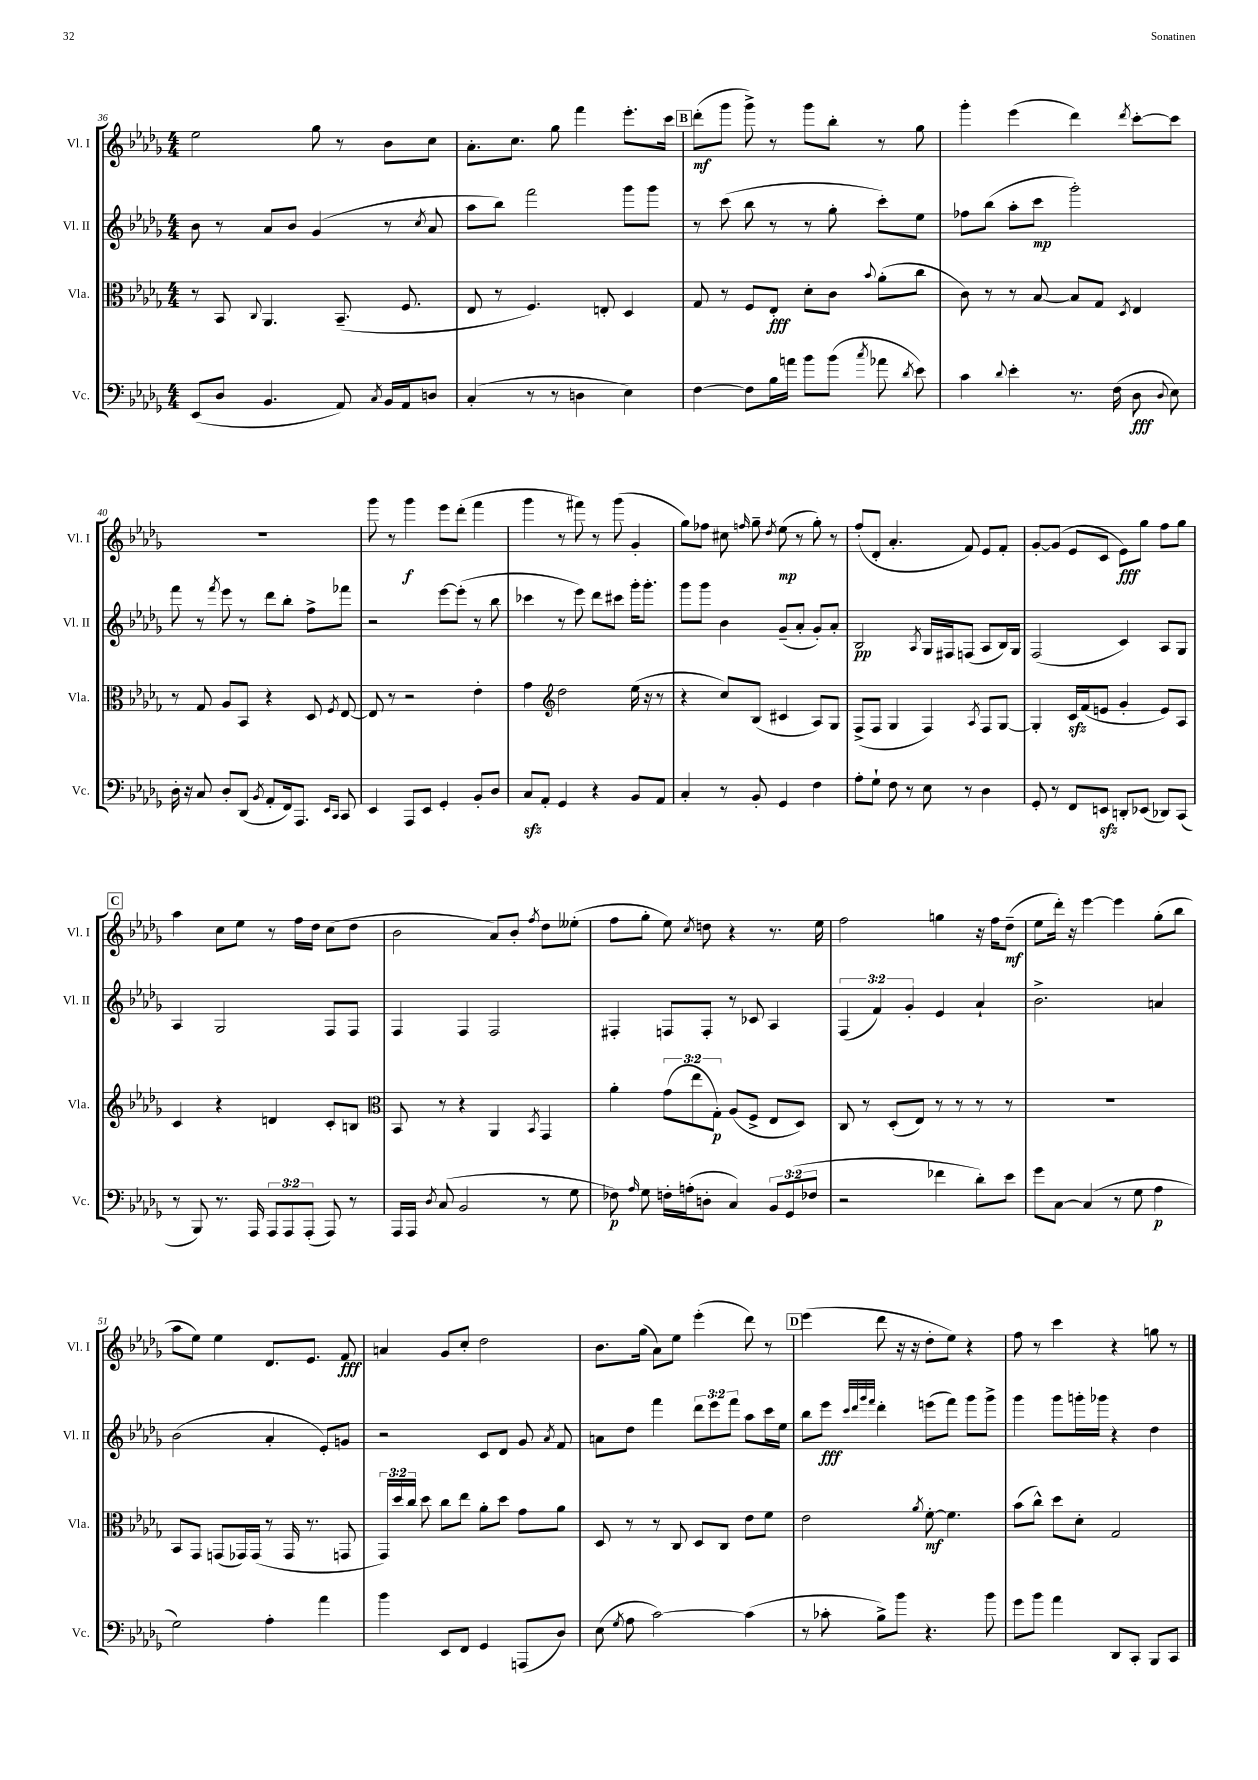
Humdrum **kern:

**kern	**kern	**kern	**kern
*staff4	*staff3	*staff2	*staff1
*clefF4	*clefC3	*clefG2	*clefG2
*k[b-e-a-d-g-]	*k[b-e-a-d-g-]	*k[b-e-a-d-g-]	*k[b-e-a-d-g-]
*M4/4	*M4/4	*M4/4	*M4/4
(8EE-/L	8r	8b-\	2ee-\
8D-/J	8BB-/	8r	.
.	8qqC/	.	.
4.BB-/	4.AA-/	8a-/L	.
.	.	8b-/J	.
.	.	(4g-/	8gg-\
8AA-/)	(8.BB-~/	.	8r
8qC/	.	.	.
16BB-/LL	.	8r	8b-\L
16AA-/J	8.F/	.	.
.	.	8qcc/	.
8D/J	.	8a-/	8cc\J
=	=	=	=
(4C'/	8E-/	8aa-\L	8.a-'\L
.	8r	8bb-\J)	.
.	.	.	8.cc\J
8r	4.F/)	2fff\	.
8r	.	.	8gg-\
4D\	.	.	4fff\
.	8E'/	.	.
4E-\)	4D-/	8ggg-\L	8.eee-'\L
.	.	8ggg-\J	.
.	.	.	16ccc\Jk
=	=	=	=
[4F\	8G-/	8r	(8ddd-'\L
.	8r	(8ccc\	8ggg-\J
8F\]L	8F/L	8bb-\	8ggg-^\)
16B-\L	8E-'/J	8r	8r
16a\JJ	.	.	.
8b-\L	8d-'\L	8r	8ggg-\L
(8b-\J	8c\J	8gg-'\	8bb-'\J
8qcc/	8qqb-/	.	.
8a-\	(8a-'\L	8ccc'\L)	8r
8qd-/	.	.	.
8e-\)	8cc\J	8ee-\J	8gg-\
=	=	=	=
4c\	8c\)	8ff-\L	4ggg-'\
.	8r	(8bb-\J	.
8qqd-/	.	.	.
4e-'\	8r	8aa-'\L	(4eee-\
.	[8B-/	8ccc\J	.
8.r	8B-/]L	2ggg-'\)	4ddd-\)
.	8G-/J	.	.
(16F\	.	.	.
.	8qD-/	.	8qddd-/
8D-\	4E-/	.	[8ccc'\L
8qqD-/	.	.	.
8E-\)	.	.	8ccc\]J
=	=	=	=
16D-'\	8r	8fff\	1r
16r	.	.	.
8C/	8G-/	8r	.
.	.	8qfff/	.
8D-'/L	8A-/L	8eee-\	.
(8DD-/J	8BB-/J	8r	.
8qBB-/	.	.	.
8AA-'/L	4r	8ddd-\L	.
16FF/k)	.	8bb-'\J	.
8.AAA-/J	.	.	.
.	8D-/	8ff^\L	.
16qqEE-/LL	.	.	.
16qqCC/JJ	8qF/	.	.
8CC/	[8E-/	8fff-\J	.
=	=	=	=
4EE-/	8E-/]	2r	8ggg-\
.	8r	.	8r
8AAA-/L	2r	.	4ggg-\
8EE-/J	.	.	.
4GG-'/	.	[8eee-\L	8eee-\L
.	.	(8eee-'\]J	(8ddd-'\J
8BB-'/L	4e-'\	8r	4fff\
8D-/J	.	8bb-\	.
=	=	=	=
8C/L	4g-\	4ccc-\	4ggg-\
8AA-'/J	.	.	.
*	*clefG2	*	*
4GG-/	2dd-\	8r	8r
.	.	8eee-\)	8fff#\)
4r	.	8ddd-\L	8r
.	.	8ccc#\J	(8ggg-\
8BB-/L	(16ee-\	16ggg-'\LK	4g-'/
.	16r	8.ggg-'\J	.
8AA-/J	8r	.	.
=	=	=	=
4C'/	4r	8ggg-\L	8gg-\L)
.	.	8ggg-\J	8ff-\J
8r	8cc/L)	4b-\	8cc#\
.	.	.	16qqff/
8BB-'/	(8B-/J	.	8gg-~\
.	.	.	8qdd-/
4GG-/	4c#/	(8g-~/L	(8ee-\
.	.	8a-'/J	8r
4F\	8A-/L)	8g-'/L)	8gg-'\)
.	8G-/J	8a-'/J	8r
=	=	=	=
8A-'\L	(8F^/L	2B-/	(8ff'/L
8G-`\J	8F/J	.	8d-'/J
8F\	4G-/	.	4.a-'/
8r	.	.	.
.	.	8qA-/	.
8E-\	4F/)	16G-/LL	.
.	.	16F#/J	.
8r	.	(8F/J	8f/)
.	8qA-/	.	.
4D-\	8F/L	8A-/L	8e-/L
.	[8G-/J	16B-/L)	8f'/J
.	.	16G-/JJ	.
=	=	=	=
8GG-'/	4G-'/]	(2F/	[8g-'/L
8r	.	.	(8g-/]J
8FF/L	16c/LL	.	8e-/L
.	(16f/J	.	.
8EE/J	8e/J	.	8c/J
8DD'/L	4g-'/	4c/)	8e-\L)
(8EE-/J	.	.	8gg-\J
8DD-/L)	8e/L)	8A-/L	8ff\L
(8CC/J	8A-/J	8G-/J	8gg-\J
=	=	=	=
8r	4c/	4A-/	4aa-\
8BBB-/)	.	.	.
8.r	4r	2G-/	8cc\L
.	.	.	8ee-\J
16AAA-/	.	.	.
12AAA-/L	4d/	.	8r
12AAA-/	.	.	.
.	.	.	16ff\LL
(12AAA-'/J	.	.	.
.	.	.	16dd-\JJ
8AAA-/)	8c'/L	8F/L	(8cc\L
8r	8B/J	8F/J	8dd-\J
=	=	=	=
*	*clefC3	*	*
16AAA-/LL	8BB-/	4F/	2b-\
16AAA-/JJ	.	.	.
8qD-/	.	.	.
(8C/	8r	.	.
2BB-/	4r	4F/	.
.	4AA-/	2F/	8a-/L)
.	.	.	8b-'/J
.	8qBB-/	.	8qff/
8r	4GG-/	.	8dd-\L
8G-\	.	.	(8ee--'\J
=	=	=	=
8F-\)	4a-'\	4F#'/	8ff\L
16qqA-/	.	.	.
8G-\	.	.	8gg-'\J
16F'\LL	(12g-\L	8F/L	8ee-\)
(16A'\J	.	.	.
.	12ee-\	.	.
.	.	.	8qcc/
8D'\J	.	8F'/J	8dd\
.	12G-'\J)	.	.
4C/)	(8A-/L	8r	4r
.	8F^/J	8c-/	.
12BB-/L	8E-/L	4A-/	8.r
(12GG-/	.	.	.
.	8D-/J)	.	.
12F-/J	.	.	.
.	.	.	16ee-\
=	=	=	=
2r	8C/	(6F/	2ff\
.	8r	.	.
.	.	6f/)	.
.	(8D-'/L	.	.
.	.	6g-'/	.
.	8E-/J)	.	.
4f-\	8r	4e-/	4gg\
.	8r	.	.
8d-'\L)	8r	4a-`/	16r
.	.	.	16ff\LK
8e-\J	8r	.	(8dd-~\J
=	=	=	=
8g-\L	1r	2.b-^\	8ee-\L
[8C\J	.	.	16ddd-'\Jk)
.	.	.	16r
(4C/]	.	.	[4eee-\
8r	.	.	4eee-\]
8G-\	.	.	.
4A-\	.	4a/	(8gg-'\L
.	.	.	8bb-\J
=	=	=	=
2G-\)	8BB-/L	(2b-\	8aa-\L
.	8GG-/J	.	8ee-\J)
.	(8GG/L	.	4ee-\
.	16GG-/L)	.	.
.	(16GG-/JJ	.	.
4A-'\	8r	4a-'/	8.d-/L
.	16GG-/	.	.
.	8.r	.	8.e-/J
4a-\	.	8e-'/L)	.
.	8GG/	8g/J	8f/
=	=	=	=
4b-\	24GG-/LL)	2r	4a/
.	24dd-/	.	.
.	24cc/JJ	.	.
.	8dd-\	.	.
8EE-/L	8cc\L	.	8g-/L
8FF/J	8ee-\J	.	8cc'/J
4GG-/	8a-'\L	8c/L	2dd-\
.	8dd-\J	8d-/J	.
(8AAA/L	8g-\L	8g-/	.
.	.	8qa-/	.
8D-/J)	8a-\J	8f/	.
=	=	=	=
(8E-\	8D-/	8a\L	8.b-\L
8qG-/	.	.	.
8A-\	8r	8dd-\J	.
.	.	.	(16gg-\Jk
[2c\)	8r	4fff\	8a-\L)
.	8C/	.	8ee-\J
.	8D-/L	12ddd-\L	(4eee-'\
.	.	12eee-\	.
.	8C/J	.	.
.	.	12fff\J	.
(4c\]	8e-\L	8aa-\L	8ddd-\)
.	8f\J	16ccc\L	8r
.	.	16ee-\JJ	.
=	=	=	=
8r	2e-\	8bb-\L	(4eee-\
8c-'\	.	8eee-\J	.
.	.	32qqccc/LLL	.
.	.	32qqddd-/	.
.	.	32qqggg-/	.
.	.	32qqfff/JJJ	.
8B-^\L)	.	4ddd-'\	8ddd-\
8b-\J	.	.	16r
.	.	.	16r
.	8qa-/	.	.
4.r	[8f'\	(8eee\L	8dd-'\L
.	4.f\]	8fff\J)	8ee-\J)
.	.	8ggg-\L	4r
8b-\	.	8ggg-^\J	.
=	=	=	=
8g-\L	(8b-\L	4ggg-\	8ff\
8b-\J	8cc^^\J)	.	8r
4a-\	8dd-\L	8ggg-\L	4ccc\
.	8d-'\J	16ggg'\L	.
.	.	16ggg-\JJ	.
8DD-/L	2G-/	4r	4r
8CC'/J	.	.	.
8BBB-/L	.	4dd-\	8gg\
8CC/J	.	.	8r
==	==	==	==
*-	*-	*-	*-
